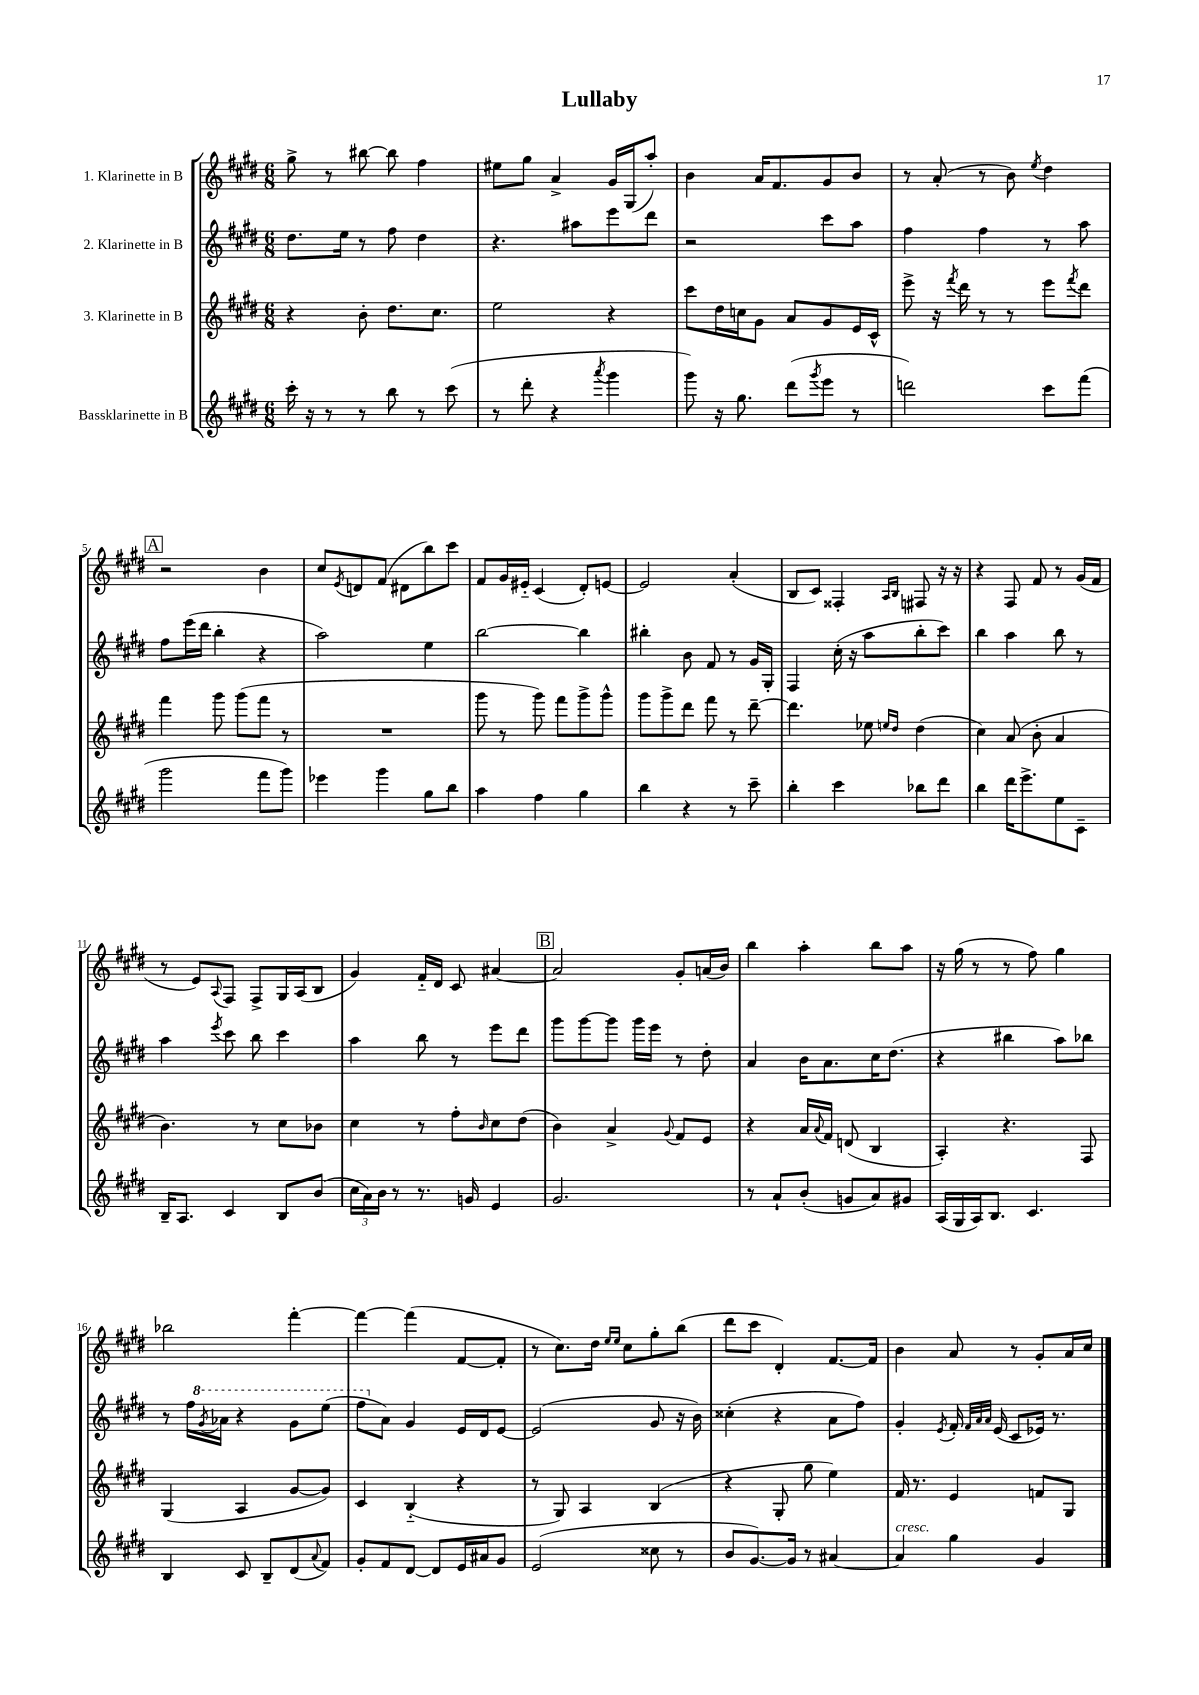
\header { title = "Lullaby" }
<<
\new StaffGroup <<
\new Staff = "s0" \with { instrumentName = "1. Klarinette in B" } {
    \clef treble \key e \major \numericTimeSignature \time 6/8
    gis''8-> r8 bis''8~ bis''8 fis''4 |
    eis''8 gis''8 a'4-> gis'16 gis16( a''8-.) |
    b'4 a'16 fis'8. gis'8 b'8 |
    r8 a'8-.( r8 b'8) \acciaccatura { e''8 } dis''4 |
    \mark \markup { \box "A" } r2 b'4 |
    cis''8 \acciaccatura { e'8 } d'8 fis'8( dis'8 b''8) cis'''8 |
    fis'8 gis'16 eis'16-_ cis'4( dis'8-.) e'8~ |
    e'2 a'4-.( |
    b8 cis'8) fisis4-. \grace { a16 b16 } fis8 r16 r16 |
    r4 fis8 fis'8 r8 gis'16( fis'16 |
    r8 e'8) \appoggiatura { a8 } fis8 fis8-> gis16 a16( b8 |
    gis'4) fis'16-_ dis'16 cis'8 ais'4~ |
    \mark \markup { \box "B" } ais'2 gis'8-. a'16( b'16) |
    b''4 a''4-. b''8 a''8 |
    r16 gis''16( r8 r8 fis''8) gis''4 |
    bes''2 fis'''4~-. |
    fis'''4~ fis'''4( fis'8~ fis'8-. |
    r8 cis''8.) dis''16 \grace { e''16 e''16 } cis''8 gis''8-. b''8( |
    dis'''8 cis'''8 dis'4-.) fis'8.~ fis'16 |
    b'4 a'8 r8 gis'8-. a'16 cis''16 \bar "|." |
}
\new Staff = "s1" \with { instrumentName = "2. Klarinette in B" } {
    \clef treble \key e \major \numericTimeSignature \time 6/8
    dis''8. e''16 r8 fis''8 dis''4 |
    r4. ais''8 e'''8 dis'''8 |
    r2 cis'''8 a''8 |
    fis''4 fis''4 r8 a''8 |
    \mark \markup { \box "A" } fis''8 e'''16( dis'''16 b''4-. r4 |
    a''2) e''4 |
    b''2~ b''4 |
    bis''4-. b'8 fis'8 r8 gis'16 gis16-. |
    fis4 cis''16-.( r16 a''8 b''8-. cis'''8) |
    b''4 a''4 b''8 r8 |
    a''4 \acciaccatura { e'''8 } cis'''8 b''8 cis'''4 |
    a''4 b''8 r8 e'''8 dis'''8 |
    \mark \markup { \box "B" } gis'''8 gis'''8~ gis'''8 gis'''16 e'''16 r8 dis''8-. |
    a'4 b'16 a'8. cis''16 dis''8.( |
    r4 bis''4 a''8) bes''8 |
    r8 fis''16 \ottava #1 \acciaccatura { gis''8 } aes''16 r4 gis''8 e'''8( |
    fis'''8 \ottava #0 a'8) gis'4 e'16 dis'16 e'8~ |
    e'2( gis'8 r16 b'16) |
    cisis''4-.( r4 a'8 fis''8) |
    gis'4-. \acciaccatura { e'8 } fis'16-. \grace { fis'32 a'32 a'32 } e'16( cis'8 ees'16) r8. \bar "|." |
}
\new Staff = "s2" \with { instrumentName = "3. Klarinette in B" } {
    \clef treble \key e \major \numericTimeSignature \time 6/8
    r4 b'8-. dis''8. cis''8. |
    e''2 r4 |
    cis'''8 dis''16 c''16 gis'8 a'8 gis'8 e'16 cis'16-^ |
    e'''8-> r16 \acciaccatura { fis'''8 } dis'''16 r8 r8 e'''8 \acciaccatura { fis'''8 } dis'''8 |
    \mark \markup { \box "A" } fis'''4 gis'''8 gis'''8( fis'''8 r8 |
    R2. |
    gis'''8 r8 gis'''8) fis'''8 gis'''8-> gis'''8-^ |
    gis'''8 gis'''8-> dis'''8 fis'''8 r8 dis'''8~-- |
    dis'''4. ees''8 \grace { e''16 dis''16 } dis''4( |
    cis''4) a'8( b'8-. a'4 |
    b'4.) r8 cis''8 bes'8 |
    cis''4 r8 fis''8-. \grace { b'16 } cis''8 dis''8( |
    \mark \markup { \box "B" } b'4) a'4-> \appoggiatura { gis'8 } fis'8 e'8 |
    r4 a'16 \appoggiatura { a'8 } fis'16 d'8( b4 |
    a4-.) r4. fis8 |
    gis4( a4 gis'8~ gis'8) |
    cis'4 b4-_( r4 |
    r8 gis8) a4 b4( |
    r4 gis8-. gis''8 e''4) |
    fis'16 r8. e'4 f'8 gis8 \bar "|." |
}
\new Staff = "s3" \with { instrumentName = "Bassklarinette in B" } {
    \clef treble \key e \major \numericTimeSignature \time 6/8
    cis'''16-. r16 r8 r8 b''8 r8 cis'''8( |
    r8 dis'''8-. r4 \acciaccatura { a'''8 } gis'''4 |
    gis'''8) r16 gis''8. dis'''8( \acciaccatura { gis'''8 } e'''8 r8 |
    d'''2) cis'''8 fis'''8( |
    \mark \markup { \box "A" } gis'''2 fis'''8 gis'''8) |
    ees'''4 gis'''4 gis''8 b''8 |
    a''4 fis''4 gis''4 |
    b''4 r4 r8 cis'''8-- |
    b''4-. cis'''4 bes''8 dis'''8 |
    b''4 dis'''16 e'''8.-> e''8 cis'8-- |
    b16-- a8. cis'4 b8 b'8( |
    \tuplet 3/2 { cis''16 a'16) b'16 } r8 r8. g'16 e'4 |
    \mark \markup { \box "B" } gis'2. |
    r8 a'8-! b'8-.( g'8 a'8) gis'8 |
    a16( gis16 a16) b8. cis'4. |
    b4 cis'8 b8-- dis'8( \appoggiatura { a'8 } fis'8) |
    gis'8-. fis'8 dis'8~ dis'8 e'16 ais'16 gis'8 |
    e'2( cisis''8 r8 |
    b'8 gis'8.~) gis'16 r8 ais'4~ |
    ais'4^\markup { \italic "cresc." } gis''4 gis'4 \bar "|." |
}
>>
>>
